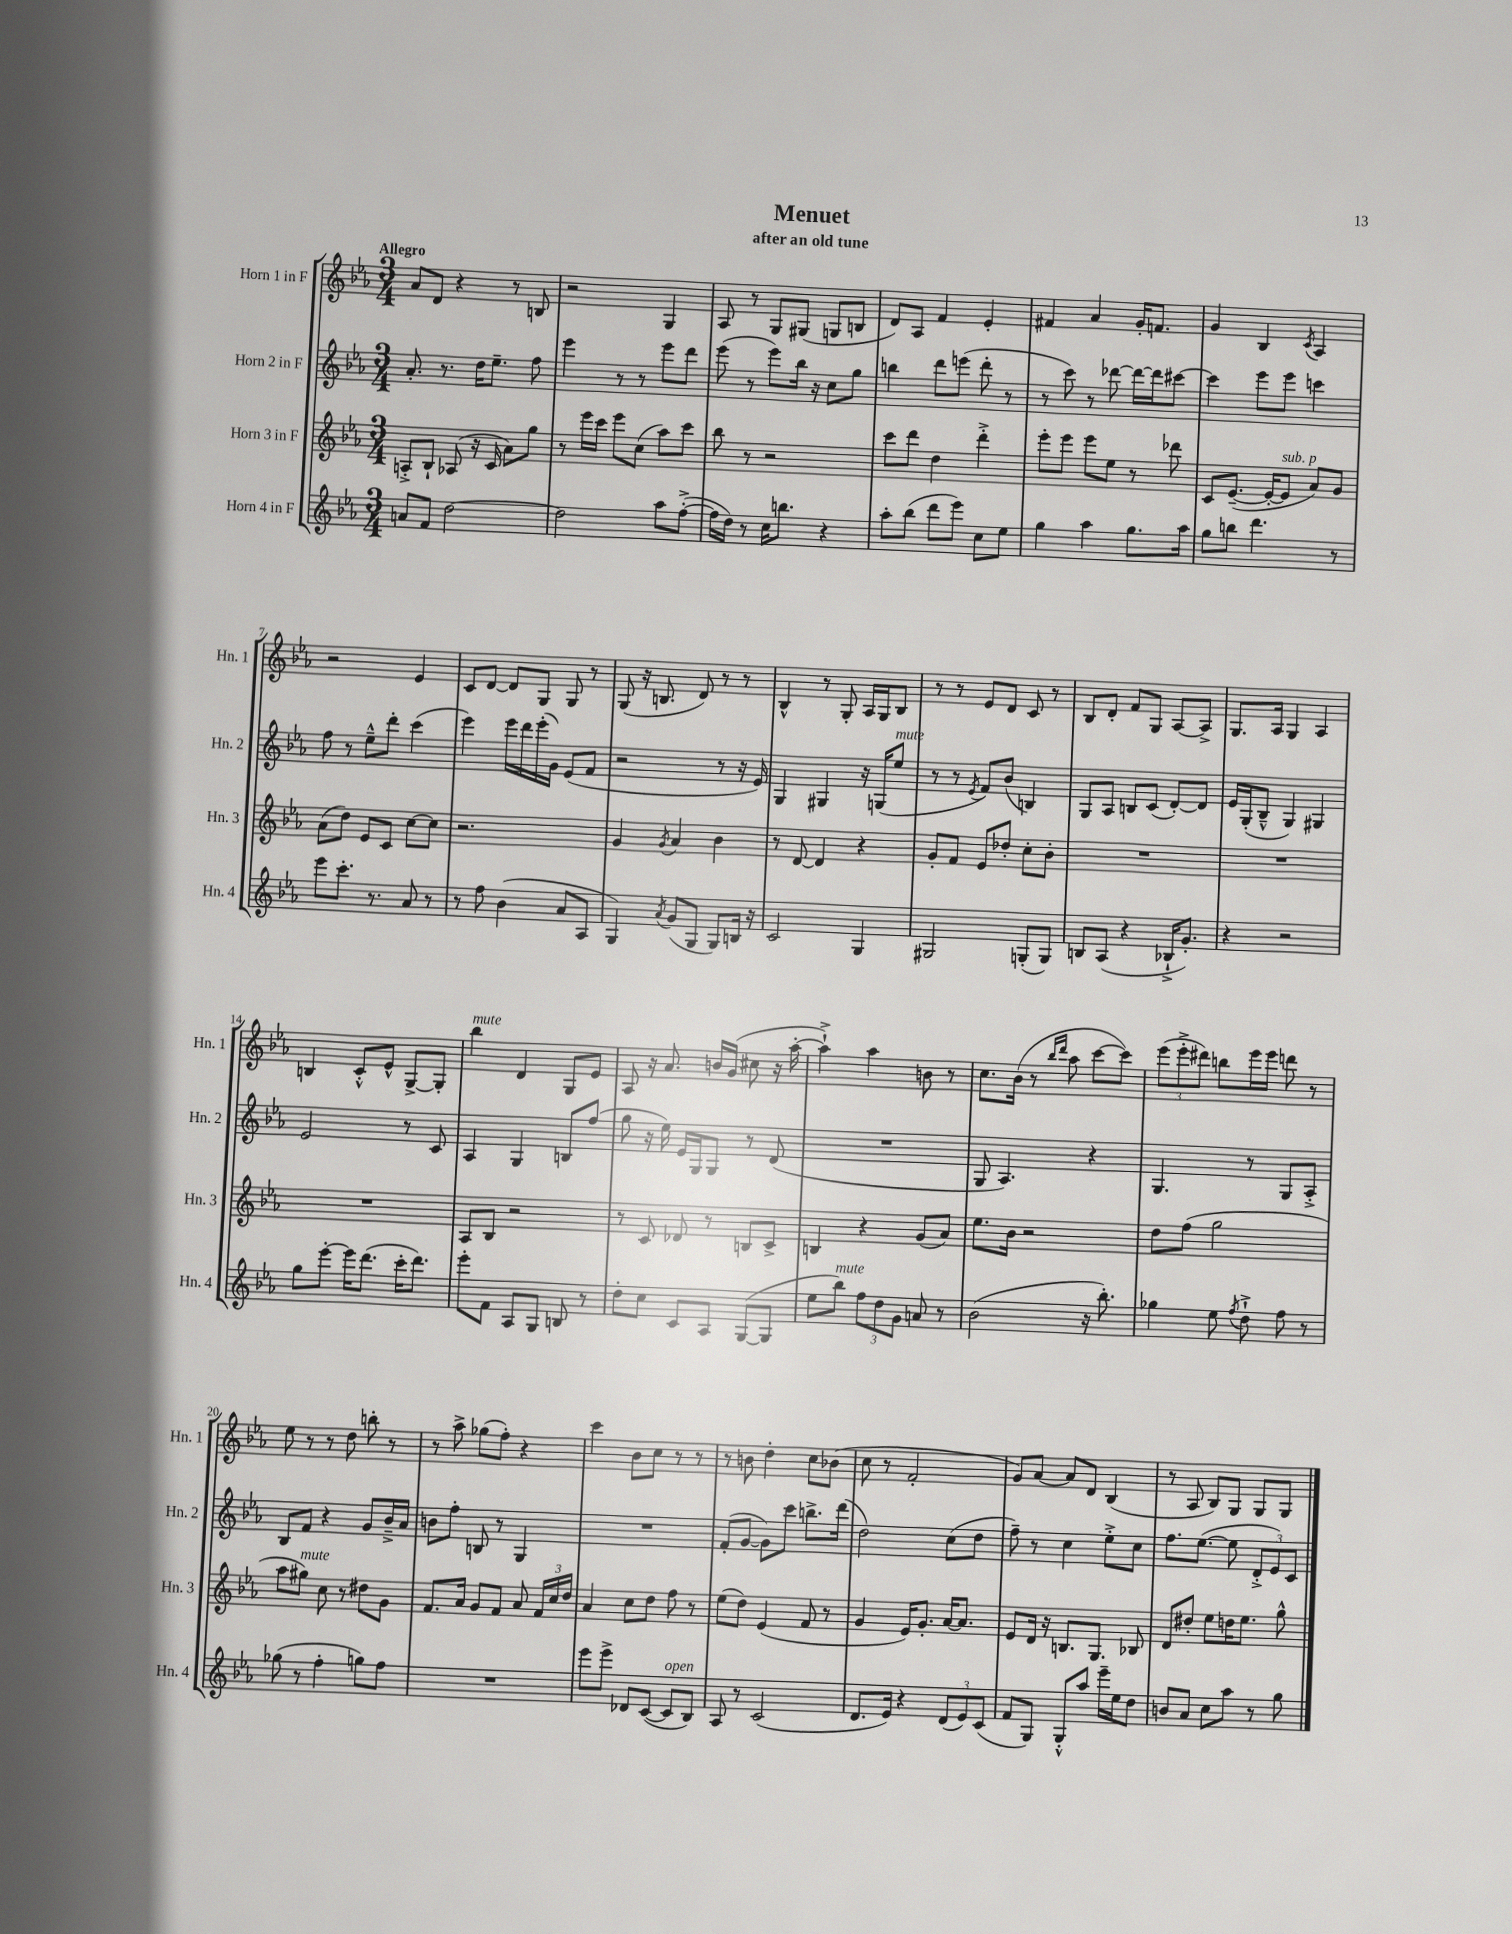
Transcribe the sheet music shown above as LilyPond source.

\header { title = "Menuet" subtitle = "after an old tune" }
<<
\new StaffGroup <<
\new Staff = "s0" \with { instrumentName = "Horn 1 in F" shortInstrumentName = "Hn. 1" } {
    \clef treble \key ees \major \numericTimeSignature \time 3/4 \tempo "Allegro"
    \autoBeamOff aes'8[ d'8] r4 r8 b8 |
    r2 g4 |
    aes8 r8 g8[ gis8]( g8[ b8] |
    d'8[) aes8] f'4 ees'4-. |
    fis'4 aes'4 g'16[-. f'8.] |
    g'4 bes4 \acciaccatura { c'8 } aes4 |
    r2 ees'4 |
    c'8[ d'8]~ d'8[ g8] g8 r8 |
    g8( r16 b8. d'8) r8 r8 |
    bes4-^ r8 g8-. aes16[ g16 bes8] |
    r8 r8 ees'8[ d'8] c'8 r8 |
    bes8[ d'8]-. f'8[ g8] aes8[~ aes8]-> |
    g8.[ aes16] g4 aes4 |
    b4 c'8[-.-^ ees'8]-^ g8[~-> g8]-. |
    bes''4^\markup { \italic "mute" } d'4 g8[ ees'8] |
    aes8 r16 aes'8. b'16[ g'16]( cis''8 r16 aes''16~-. |
    aes''4-!->) aes''4 b'8 r8 |
    c''8.[ bes'16]( r8 \grace { bes''16[ d'''16] } aes''8 c'''8[~ c'''8]) |
    \tuplet 3/2 { ees'''8[( ees'''8-.-> dis'''8]) } b''8[ ees'''16 ees'''16] d'''8 r8 |
    ees''8 r8 r8 d''8 b''8-. r8 |
    r8 aes''8-> ges''8[( f''8]-.) r4 |
    c'''4 bes'8[ c''8] r8 r8 |
    r8 b'8 d''4-. c''8[ bes'8]( |
    c''8 r8 f'2-. |
    g'8[) aes'8]~ aes'8[ d'8] bes4( |
    r8 aes8 bes8[) g8] g8[ g8] \bar "|." |
}
\new Staff = "s1" \with { instrumentName = "Horn 2 in F" shortInstrumentName = "Hn. 2" } {
    \clef treble \key ees \major \numericTimeSignature \time 3/4
    \autoBeamOff aes'8.-. r8. d''16[ ees''8.]-- f''8 |
    ees'''4 r8 r8 ees'''8[ d'''8] |
    ees'''8( r8 ees'''8[) bes''16] r16 c''8[ g''8] |
    b''4 d'''8[ e'''8]( d'''8-. r8 |
    r8 c'''8) r8 des'''8~ des'''16[~ des'''16 cis'''8]~ |
    cis'''4 ees'''8[ ees'''8] c'''4 |
    f''8 r8 ees''8[---^ d'''8]-. c'''4( |
    ees'''4) ees'''16[ d'''16 ees'''16-.( g'16]) ees'8[( f'8] |
    r2 r8 r16 ees'16) |
    g4 gis4 r16 g16[( ees''8]^\markup { \italic "mute" } |
    r8 r8 \acciaccatura { ees'8 } f'8[) bes'8]( b4) |
    g8[ aes8] b8[ c'8]( d'8[~-.) d'8] |
    ees'16[ g16-.( bes8]---^ g4) gis4 |
    ees'2 r8 c'8 |
    aes4 g4 b8[ f''8]( |
    g''8 r16 ees''16) ees'16[ g16 g8] r8 d'8( |
    R2. |
    g8 aes4.) r4 |
    g4. r8 g8[ aes8]-.-> |
    bes8[ f'8] r4 g'8[ bes'16---> aes'16] |
    b'8[ f''8]-. b8 r8 g4 |
    R2. |
    f'8[-.( g'8]~ g'8[) c'''8] b''8.[-> d'''16]( |
    d''2) c''8[( d''8] |
    f''8--) r8 c''4 ees''8[-.-> c''8] |
    f''8.[ ees''8.]~( ees''8 \tuplet 3/2 { d'8[-.-> ees'8) c'8] } \bar "|." |
}
\new Staff = "s2" \with { instrumentName = "Horn 3 in F" shortInstrumentName = "Hn. 3" } {
    \clef treble \key ees \major \numericTimeSignature \time 3/4
    \autoBeamOff a8[-.-> bes8]-! aes8( r16 c'16 aes'8[) g''8] |
    r8 ees'''16[ c'''16] ees'''8[ c''8]( aes''8[) c'''8] |
    bes''8 r8 r2 |
    c'''8[ d'''8] d''4 d'''4-.-> |
    ees'''8[-. ees'''8] ees'''8[ ees''8] r8 des'''8 |
    c'8[ ees'8.]~--( ees'16[~-. ees'8]^\markup { \italic "sub. p" } aes'8[) g'8] |
    aes'8[( d''8]) ees'8[ c'8] c''8[~ c''8] |
    r2. |
    g'4 \acciaccatura { g'8 } aes'4 bes'4 |
    r8 d'8~ d'4 r4 |
    g'8[-. f'8] ees'8[ des''8]-. c''8[-. bes'8]-. |
    R2. |
    R2. |
    R2. |
    aes8[ bes8] r2 |
    r8 c'8 des'8 r8 b8[ c'8]-> |
    b4 r4 g'8[( aes'8]) |
    ees''8.[ bes'16] r2 |
    d''8[ f''8]( g''2 |
    aes''8[ gis''8]^\markup { \italic "mute" }) c''8 r8 dis''8[ g'8] |
    f'8.[ aes'16] g'8[ f'8] aes'8 \tuplet 3/2 { f'16[ c''16 d''16] } |
    aes'4 c''8[ d''8] f''8 r8 |
    ees''8[( d''8]) ees'4( f'8 r8 |
    g'4 ees'16[) g'8.]-. aes'16[~ aes'8.] |
    ees'8[ d'16] r16 b8.[ g8.] bes8 |
    d'8[ dis''8]-. ees''8[ d''16 ees''8.] g''8-^ \bar "|." |
}
\new Staff = "s3" \with { instrumentName = "Horn 4 in F" shortInstrumentName = "Hn. 4" } {
    \clef treble \key ees \major \numericTimeSignature \time 3/4
    \autoBeamOff a'8[ f'8] d''2~ |
    d''2 aes''8[ f''8]~-.->( |
    f''16[ d''16]) r8 c''16[ b''8.] r4 |
    aes''8[-. bes''8]( d'''8[ ees'''8]) c''8[ ees''8] |
    g''4 aes''4 g''8.[ aes''16] |
    g''8[ b''8] d'''4. r8 |
    ees'''8[ c'''8.]-. r8. aes'8 r8 |
    r8 f''8 bes'4( aes'8[ aes8] |
    g4) \acciaccatura { aes'8 } g'8[( g8] g8[) b16] r16 |
    c'2 g4 |
    gis2 g8[-.( g8]) |
    b8[ aes8]( r4 bes16[-!-> g'8.]-.) |
    r4 r2 |
    g''8[ ees'''8]~-. ees'''16[ d'''8.]( c'''16[-. d'''8.]) |
    ees'''8[-. f'8] aes8[ g8] b8 r8 |
    d''8[-. c''8] c'8[ aes8] g8[~( g8] |
    ees''8[ bes''8]^\markup { \italic "mute" }) \tuplet 3/2 { f''8[ d''8 g'8] } a'8 r8 |
    bes'2( r16 bes''8.-.) |
    ges''4 ees''8 \acciaccatura { f''8 } d''8-!-> f''8 r8 |
    ges''8( r8 f''4-. g''8[) f''8] |
    R2. |
    ees'''8[ ees'''8]-> des'8[ c'8]~( c'8[^\markup { \italic "open" } bes8]) |
    aes8 r8 c'2( |
    d'8.[ ees'16]) r4 \tuplet 3/2 { d'8[( ees'8) c'8]( } |
    f'8[ g8]) g8[-.-^ aes''8] ees'''16[-- ees''16 d''8] |
    b'8[ aes'8] c''8[ aes''8] r8 g''8 \bar "|." |
}
>>
>>
